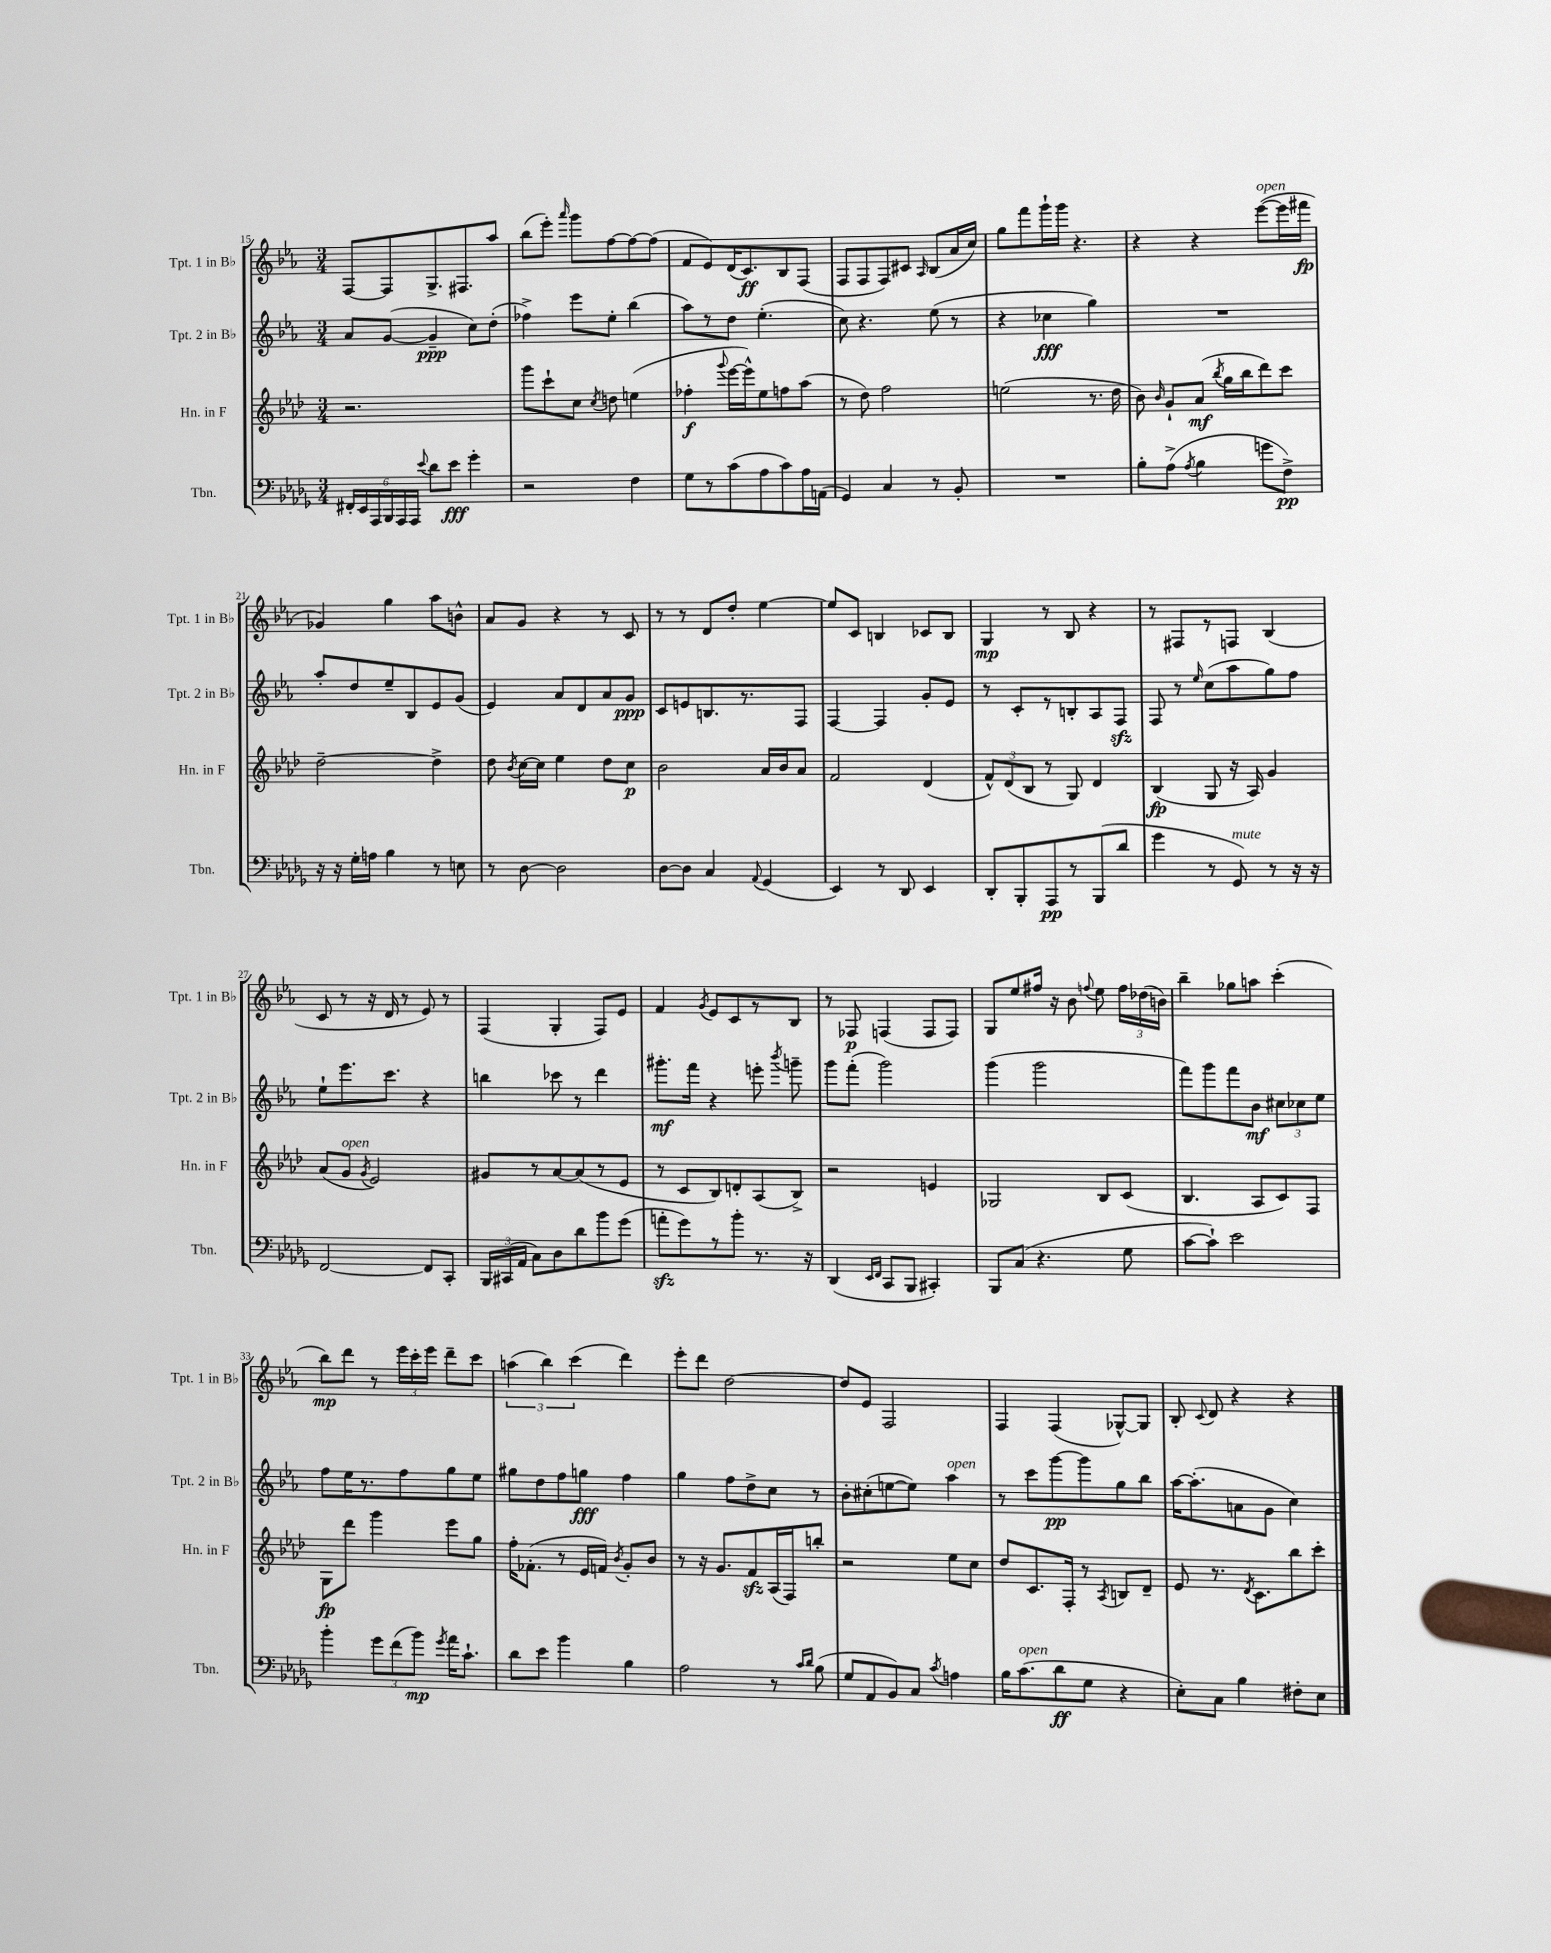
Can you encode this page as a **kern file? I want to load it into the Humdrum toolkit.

**kern	**kern	**kern	**kern
*staff4	*staff3	*staff2	*staff1
*clefF4	*clefG2	*clefG2	*clefG2
*k[b-e-a-d-g-]	*k[b-e-a-d-]	*k[b-e-a-]	*k[b-e-a-]
*M3/4	*M3/4	*M3/4	*M3/4
24FF#'	2.r	8a-	[8F
24EE-	.	.	.
24AAA-	.	.	.
24BBB-	.	([8g	8F]
24AAA-	.	.	.
24AAA-	.	.	.
8qqe-	.	.	.
8d-	.	4g~]	8.G^
8e-	.	.	.
.	.	.	8.F#
4g-'	.	8cc)	.
.	.	(8dd'	8aa-
=	=	=	=
2r	8ggg	4ff-^)	(8bb-
.	8ccc`	.	8eee-')
.	.	.	16qqaaa-
.	8cc	8eee-	8ggg
.	8qcc	.	.
.	8dd	8ee-'	[8ff
4F	(4ee	(4bb-	8ff_
.	.	.	(8ff]
=	=	=	=
8G-	4ff-'	8aa-)	8f
8r	.	8r	8e-)
.	8qqggg	.	.
(8c	[16eee-	8dd	(16d
.	16eee-^^])	.	8.c)
8A-	8ee-	(4.ee-'	.
8c)	8ff	.	8B-
16A-	(8aa-	.	(8F
(16AA	.	.	.
=	=	=	=
4GG-)	8r	8cc)	8F
.	8dd-)	4.r	8F
4C	2ff	.	8F)
.	.	.	8c#
.	.	.	16qqA-
8r	.	(8ee-	(8B-
8BB-'	.	8r	16a-
.	.	.	16cc)
=	=	=	=
2.r	(2ee	4r	8gg
.	.	.	8fff
.	.	4cc-	16ggg`
.	.	.	16ggg
.	.	.	4.r
.	8.r	4gg)	.
.	16dd-	.	.
=	=	=	=
8B-'	8b-)	2.r	4r
.	16qqb-	.	.
(8A-^	8g`	.	.
8qA-	.	.	.
4B-	(8a-	.	4r
.	8qbb-	.	.
.	16gg	.	.
.	16bb-	.	.
8g	8ddd-)	.	([8eee-
8F^)	8ccc	.	16eee-]
.	.	.	16fff#
=	=	=	=
16r	[2dd-~	8aa-'	4g-)
16r	.	.	.
16G-'	.	8dd	.
16A	.	.	.
4B-	.	8ee-~	4gg
.	.	8B-	.
8r	4dd-^]	8e-	8aa-
8E	.	(8g	8b^^
=	=	=	=
8r	8dd-	4e-)	8a-
.	8qb-	.	.
[8D-	[16cc	.	8g
.	16cc]	.	.
2D-]	4ee-	8a-	4r
.	.	8d	.
.	8dd-	8a-	8r
.	8cc	8g	8c
=	=	=	=
[8D-	2b-	8c	8r
8D-]	.	8e	8r
4C	.	8.B	8d
.	.	.	8dd'
.	.	8.r	.
8qqAA-	.	.	.
(4GG-	16a-	.	[4ee-
.	16b-	.	.
.	8a-	8F	.
=	=	=	=
4EE-)	2f	[4F	8ee-]
.	.	.	8c
8r	.	4F]	4B
8DD-	.	.	.
4EE-	(4d-	8g'	8c-
.	.	8e-	8B
=	=	=	=
8DD-'	12f^^)	8r	4G
.	(12d-	.	.
8BBB-'	.	8c'	.
.	12B-	.	.
8AAA-	8r	8r	8r
8r	8G)	8B'	8B-
(8BBB-	4d-	8A-	4r
8d-	.	8F	.
=	=	=	=
4g-	(4B-	8F	8r
.	.	8r	8F#
.	.	16qqee-	.
8r	8G	(8cc	8r
8GG-)	16r	8aa-	8F
.	16A-)	.	.
8r	4g	8gg)	(4B-
16r	.	8ff	.
16r	.	.	.
=	=	=	=
[2FF	(8a-	8ee-`	8c
.	8g	8.eee-	8r
.	8qg	.	.
.	2e-)	.	16r
.	.	8.ccc	16d
.	.	.	8r
8FF]	.	4r	8e-)
8CC'	.	.	8r
=	=	=	=
24BBB-	8g#	4bb	(4F
(24CC#	.	.	.
24AA-	.	.	.
8C)	8r	.	.
8D-	[8a-	8ccc-	4G'
8d-	(8a-]	8r	.
8b-	8r	4ddd	8F)
(8g-	8e-	.	8e-
=	=	=	=
8a'	8r	8.ggg#'	4f
8g-)	8c	.	.
.	.	16fff	.
.	.	.	8qg
8r	8B-)	4r	8e-
8b-'	8d'	.	8c
8.r	(8A-	8eee'	8r
.	.	8qbbb-	.
.	8B-^)	8ggg~	8B-
16r	.	.	.
=	=	=	=
(4DD-	2r	8ggg	8r
.	.	(8fff'	8F-
16qqEE-	.	.	.
16qqFF	.	.	.
8CC	.	2ggg)	(4F
8BBB-	.	.	.
4CC#')	4e	.	8F
.	.	.	8F)
=	=	=	=
8BBB-	2G-	(4ggg	8G
(8C	.	.	8ee-
4.r	.	2ggg	16ff#
.	.	.	16r
.	.	.	8b-
.	.	.	8qqff
.	8B-	.	8ee-
8G-	(8c	.	24ff
.	.	.	(24dd-
.	.	.	24b)
=	=	=	=
[8c	4.B-	8fff)	4bb-~
8c`])	.	8ggg	.
2e-	.	8fff	8gg-
.	8A-	8b-	8aa
.	8c)	12cc#	(4ccc'
.	.	12cc-	.
.	8F	.	.
.	.	12ee-	.
=	=	=	=
4b-'	8G	8ff	8bb-)
.	8ddd-	16ee-	8ddd
.	.	8.r	.
12g-	4ggg	.	8r
(12f	.	.	.
.	.	8ff	24eee-
12b-)	.	.	24ccc'
.	.	.	24eee-
8qg-	.	.	.
16a-	8eee-	8gg	8ddd~
8.c`	.	.	.
.	8gg	8ee-	8ccc
=	=	=	=
8d-	16ff'	8gg#	(6aa
.	(8.f-'	.	.
8e-	.	8dd	.
.	.	.	6bb-)
4b-	8r	8ff	.
.	.	.	(6ccc
.	16e-	8gg	.
.	16f)	.	.
.	8qb-	.	.
4B-	8g'	4ff	4ddd)
.	8b-	.	.
=	=	=	=
2A-	8r	4gg	8eee-'
.	16r	.	8ddd
.	8.g	.	.
.	.	8ff	[2dd
.	8f	8dd^	.
8r	(16A-	8cc	.
.	16F)	.	.
16qqc	.	.	.
16qqd-	.	.	.
(8B-	8bb'	8r	.
=	=	=	=
8G-	2r	8b-'	8dd]
8AA-	.	(8cc#'	8e-
8BB-)	.	[8ee	2F
8C	.	8ee])	.
8qc	.	.	.
4A	8ee-	4aa-	.
.	8cc	.	.
=	=	=	=
16B-	8dd-	8r	4F
(8.c	.	.	.
.	8.c	8ccc	.
8d-	.	[8ggg	(4F
.	16F'	.	.
8G-	8r	8ggg]	.
.	8qA-	.	.
4r	8B	8gg	[8G-^^)
.	8d-~	8bb-	8G-]
=	=	=	=
8E-')	8e-	[16aa-	8B-'
.	.	(8.aa-']	.
.	.	.	8qqc
8C	8.r	.	8d
4B-	.	8a	4r
.	8qd-	.	.
.	8.c	.	.
.	.	8g	.
8F#'	8bb-	4cc)	4r
8E-	8ccc'	.	.
==	==	==	==
*-	*-	*-	*-
